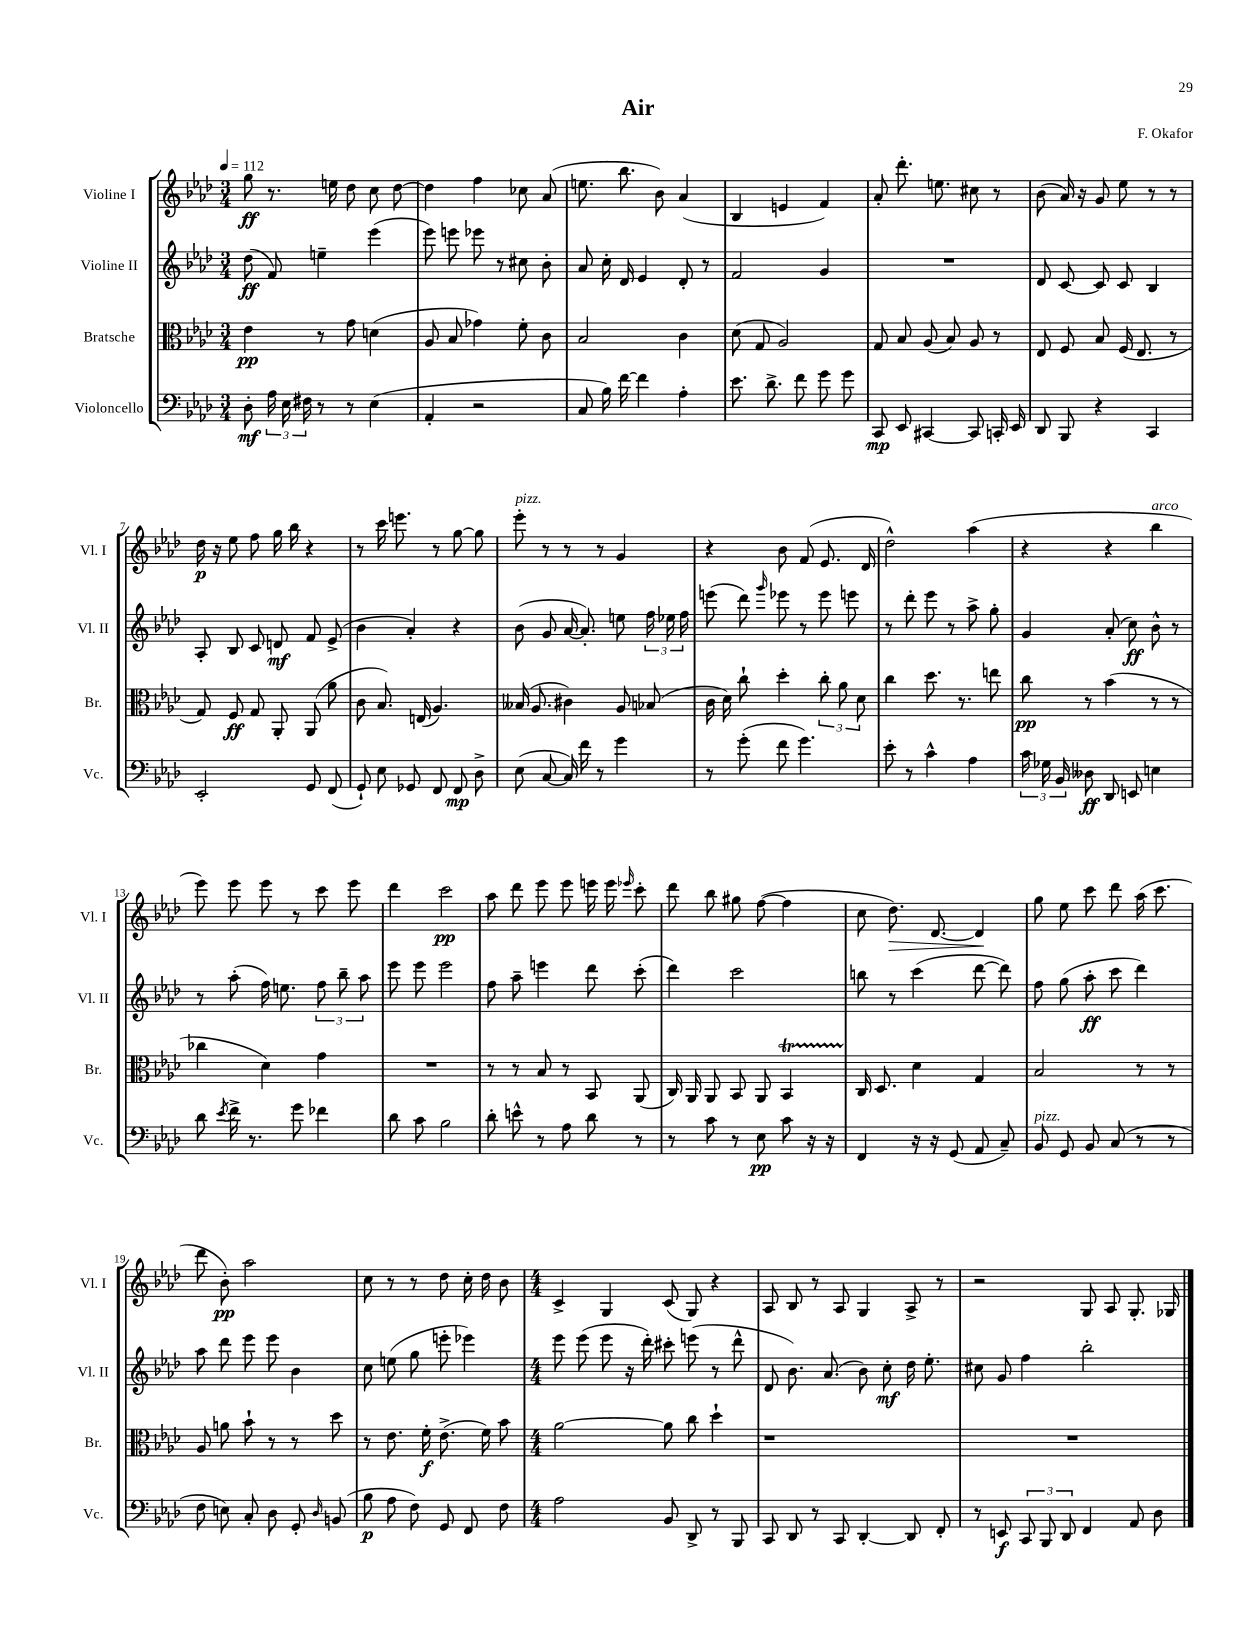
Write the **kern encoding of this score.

**kern	**dynam	**kern	**dynam	**kern	**dynam	**kern	**dynam
*part4	*part4	*part3	*part3	*part2	*part2	*part1	*part1
*staff4	*staff4	*staff3	*staff3	*staff2	*staff2	*staff1	*staff1
*I"Violoncello	*	*I"Bratsche	*	*I"Violine II	*	*I"Violine I	*
*I'Vc.	*	*I'Br.	*	*I'Vl. II	*	*I'Vl. I	*
*clefF4	*	*clefC3	*	*clefG2	*	*clefG2	*
*k[b-e-a-d-]	*	*k[b-e-a-d-]	*	*k[b-e-a-d-]	*	*k[b-e-a-d-]	*
*M3/4	*	*M3/4	*	*M3/4	*	*M3/4	*
*MM112	*	*MM112	*	*MM112	*	*MM112	*
=1	=1	=1	=1	=1	=1	=1	=1
8D-'\	mf	4e-\	pp	(8dd-\	ff	8gg\	ff
24A-\	.	.	.	8f/)	.	8.r	.
24E-\	.	.	.	.	.	.	.
24F#X\	.	.	.	.	.	.	.
8r	.	8r	.	4een~\	.	.	.
.	.	.	.	.	.	16een\	.
8r	.	8g\	.	.	.	8dd-\	.
(4E-\	.	(4dn\	.	(4eee-\	.	8cc\	.
.	.	.	.	.	.	[8dd-\	.
=2	=2	=2	=2	=2	=2	=2	=2
4AA-'/	.	8A-/	.	8eee-\)	.	4dd-\]	.
.	.	8B-/	.	8eeen\	.	.	.
2r	.	4g-X\)	.	8eee-X\	.	4ff\	.
.	.	.	.	8r	.	.	.
.	.	8f'\	.	8cc#X\	.	8cc-X\	.
.	.	8c\	.	8b-'\	.	(8a-/	.
=3	=3	=3	=3	=3	=3	=3	=3
8C/	.	2B-/	.	8a-/	.	8.een\	.
16B-\)	.	.	.	16cc'\	.	.	.
[16f\	.	.	.	16d-/	.	8.bb-\	.
4f\]	.	.	.	4e-/	.	.	.
.	.	.	.	.	.	8b-\)	.
4A-'\	.	4c\	.	8d-'/	.	(4a-/	.
.	.	.	.	8r	.	.	.
=4	=4	=4	=4	=4	=4	=4	=4
8.e-\	.	(8d-\	.	2f/	.	4B-/	.
.	.	8G/	.	.	.	.	.
8.d-^\	.	.	.	.	.	.	.
.	.	2A-/)	.	.	.	4en/	.
8f\	.	.	.	.	.	.	.
8g\	.	.	.	4g/	.	4f/)	.
8g\	.	.	.	.	.	.	.
=5	=5	=5	=5	=5	=5	=5	=5
8CC/	mp	8G/	.	2.r	.	8a-'/	.
8EE-/	.	8B-/	.	.	.	8.ddd-'\	.
[4CC#X/	.	(8A-/	.	.	.	.	.
.	.	.	.	.	.	8.een\	.
.	.	8B-/)	.	.	.	.	.
8CC#/]	.	8A-/	.	.	.	8cc#X\	.
16CCn'/	.	8r	.	.	.	8r	.
16EE-/	.	.	.	.	.	.	.
=6	=6	=6	=6	=6	=6	=6	=6
8DD-/	.	8E-/	.	8d-/	.	(8b-\	.
8BBB-/	.	8F/	.	[8c/	.	16a-/)	.
.	.	.	.	.	.	16r	.
4r	.	8B-/	.	8c/]	.	8g/	.
.	.	(16F/	.	8c/	.	8ee-\	.
.	.	8.E-/	.	.	.	.	.
4CC/	.	.	.	4B-/	.	8r	.
.	.	8r	.	.	.	8r	.
!!LO:LB:g=z
=7	=7	=7	=7	=7	=7	=7	=7
2EE-'/	.	8G/)	.	8A-'/	.	16dd-\	p
.	.	.	.	.	.	16r	.
.	.	8F/	ff	8B-/	.	8ee-\	.
.	.	8G/	.	8c/	.	8ff\	.
.	.	8AA-'/	.	8dn/	mf	16gg\	.
.	.	.	.	.	.	16bb-\	.
8GG/	.	(8AA-/	.	8f/	.	4r	.
(8FF/	.	8a-\	.	(8e-^/	.	.	.
=8	=8	=8	=8	=8	=8	=8	=8
8GG`/)	.	8c\	.	4b-\	.	8r	.
8E-\	.	8.B-/)	.	.	.	16ccc\	.
.	.	.	.	.	.	8.eeen\	.
8GG-X/	.	.	.	4a-'/)	.	.	.
.	.	(16En/	.	.	.	.	.
8FF/	.	4.A-/)	.	.	.	8r	.
8FF/	mp	.	.	4r	.	[8gg\	.
8D-^\	.	.	.	.	.	8gg\]	.
=9	=9	=9	=9	=9	=9	=9	=9
!	!	!	!	!	!	!LO:TX:a:i:t=pizz.	!
(8E-\	.	(16B--X/	.	(8b-\	.	8eee-'\	.
.	.	8.A-/	.	.	.	.	.
[8C/	.	.	.	8g/	.	8r	.
16C/])	.	4c#X\)	.	[16a-/	.	8r	.
16f\	.	.	.	8.a-'/])	.	.	.
8r	.	.	.	.	.	8r	.
4g\	.	8A-/	.	8een\	.	4g/	.
.	.	(8B-X/	.	24ff\	.	.	.
.	.	.	.	24ee-X\	.	.	.
.	.	.	.	24ff\	.	.	.
=10	=10	=10	=10	=10	=10	=10	=10
8r	.	16c\	.	(8eeen\	.	4r	.
.	.	16d-\)	.	.	.	.	.
(8g'\	.	8cc`\	.	8ddd-\)	.	.	.
.	.	.	.	16qqggg/	.	.	.
8f\	.	4dd-'\	.	8eee-X\	.	8b-\	.
4.g\)	.	.	.	8r	.	(8f/	.
.	.	12cc'\	.	8eee-\	.	8.e-/	.
.	.	12a-\	.	.	.	.	.
.	.	.	.	8eeen\	.	.	.
.	.	12d-\	.	.	.	.	.
.	.	.	.	.	.	16d-/	.
=11	=11	=11	=11	=11	=11	=11	=11
8e-'\	.	4cc\	.	8r	.	2dd-^^\)	.
8r	.	.	.	8ddd-'\	.	.	.
4c^^\	.	8.dd-\	.	8eee-\	.	.	.
.	.	.	.	8r	.	.	.
.	.	8.r	.	.	.	.	.
4A-\	.	.	.	8aa-^\	.	(4aa-\	.
.	.	8een\	.	8gg'\	.	.	.
=12	=12	=12	=12	=12	=12	=12	=12
24c\	.	8cc\	pp	4g/	.	4r	.
24G-X\	.	.	.	.	.	.	.
24BB-/	.	.	.	.	.	.	.
8D--X\	ff	8r	.	.	.	.	.
8DD-/	.	(4b-\	.	(8a-'/	.	4r	.
8EEn/	.	.	.	8cc\)	ff	.	.
!	!	!	!	!	!	!LO:TX:a:i:t=arco	!
4En\	.	8r	.	8b-^^\	.	4bb-\	.
.	.	8r	.	8r	.	.	.
!!LO:LB:g=z
=13	=13	=13	=13	=13	=13	=13	=13
8d-\	.	4cc-X\	.	8r	.	8eee-\)	.
8qe-/	.	.	.	.	.	.	.
16f^\	.	.	.	(8aa-'\	.	8eee-\	.
8.r	.	.	.	.	.	.	.
.	.	4d-\)	.	16ff\)	.	8eee-\	.
.	.	.	.	8.een\	.	.	.
8g\	.	.	.	.	.	8r	.
4f-X\	.	4g\	.	12ff\	.	8ccc\	.
.	.	.	.	12bb-~\	.	.	.
.	.	.	.	.	.	8eee-\	.
.	.	.	.	12aa-\	.	.	.
=14	=14	=14	=14	=14	=14	=14	=14
8d-\	.	2.r	.	8eee-\	.	4ddd-\	.
8c\	.	.	.	8eee-\	.	.	.
2B-\	.	.	.	2eee-\	.	2ccc\	pp
=15	=15	=15	=15	=15	=15	=15	=15
8d-'\	.	8r	.	8ff\	.	8aa-\	.
8en^^\	.	8r	.	8aa-~\	.	8ddd-\	.
8r	.	8B-/	.	4eeen\	.	8eee-\	.
8A-\	.	8r	.	.	.	8eee-\	.
8d-\	.	8BB-/	.	8ddd-\	.	16eeen\	.
.	.	.	.	.	.	16eee\	.
.	.	.	.	.	.	16qqeee-X/	.
8r	.	(8AA-/	.	(8ccc'\	.	8ccc'\	.
=16	=16	=16	=16	=16	=16	=16	=16
8r	.	16C/)	.	4ddd-\)	.	8ddd-\	.
.	.	16AA-/	.	.	.	.	.
8c\	.	8AA-/	.	.	.	8bb-\	.
8r	.	8BB-/	.	2ccc\	.	8gg#X\	.
8E-\	pp	8AA-/	.	.	.	([8ff\	.
8c\	.	4BB-T/	.	.	.	4ff\]	.
16r	.	.	.	.	.	.	.
16r	.	.	.	.	.	.	.
=17	=17	=17	=17	=17	=17	=17	=17
4FF/	.	16C/	.	8bbn\	.	8cc\	.
.	.	8.D-/	.	.	.	.	.
!	!	!	!	!	!	!	!LO:HP:b
.	.	.	.	8r	.	8.dd-\)	>
16r	.	4d-\	.	(4ccc\	.	.	.
16r	.	.	.	.	.	[8.d-/	.
(8GG/	.	.	.	.	.	.	.
8AA-/	.	4G/	.	[8ddd-\	.	4d-/]	.
8C~/)	.	.	.	8ddd-\])	.	.	.
.	.	.	.	.	.	.	]
=18	=18	=18	=18	=18	=18	=18	=18
!LO:TX:a:i:t=pizz.	!	!	!	!	!	!	!
8BB-/	.	2B-/	.	8ff\	.	8gg\	.
8GG/	.	.	.	(8gg\	.	8ee-\	.
8BB-/	.	.	.	8aa-'\	ff	8ccc\	.
(8C/	.	.	.	8ccc\	.	8ddd-\	.
8r	.	8r	.	4ddd-\)	.	(16aa-\	.
.	.	.	.	.	.	8.ccc\	.
8r	.	8r	.	.	.	.	.
!!LO:LB:g=z
=19	=19	=19	=19	=19	=19	=19	=19
8F\	.	8A-/	.	8aa-\	.	8ddd-\	.
8En\)	.	8an\	.	8ddd-\	.	8b-'\)	pp
8C'/	.	8b-`\	.	8eee-\	.	2aa-\	.
8D-\	.	8r	.	8eee-\	.	.	.
8GG'/	.	8r	.	4b-\	.	.	.
16qqD-/	.	.	.	.	.	.	.
(8BBn/	.	8dd-\	.	.	.	.	.
=20	=20	=20	=20	=20	=20	=20	=20
8B-\	p	8r	.	8cc\	.	8cc\	.
8A-\	.	8.e-\	.	(8een\	.	8r	.
8F\)	.	.	.	8gg\	.	8r	.
.	.	16f'\	f	.	.	.	.
8GG/	.	(8.e-^\	.	8eeen'\	.	8dd-\	.
8FF/	.	.	.	4eee-X\)	.	16cc'\	.
.	.	16f\)	.	.	.	16dd-\	.
8F\	.	8b-\	.	.	.	8b-\	.
=21	=21	=21	=21	=21	=21	=21	=21
*M4/4	*	*M4/4	*	*M4/4	*	*M4/4	*
2A-\	.	[2a-\	.	8eee-\	.	4c^/	.
.	.	.	.	(8eee-\	.	.	.
.	.	.	.	8eee-\	.	4G/	.
.	.	.	.	16r	.	.	.
.	.	.	.	16ddd-'\)	.	.	.
8BB-/	.	8a-\]	.	8ccc#X'\	.	(8c/	.
8DD-^/	.	8cc\	.	(8eeen\	.	8G/)	.
8r	.	4dd-`\	.	8r	.	4r	.
8BBB-/	.	.	.	8ddd-^^\	.	.	.
=22	=22	=22	=22	=22	=22	=22	=22
8CC/	.	1r	.	8d-/	.	8A-/	.
8DD-/	.	.	.	8.b-\)	.	8B-/	.
8r	.	.	.	.	.	8r	.
.	.	.	.	(8.a-/	.	.	.
8CC/	.	.	.	.	.	8A-/	.
[4DD-'/	.	.	.	8b-\)	.	4G/	.
.	.	.	.	8cc'\	mf	.	.
8DD-/]	.	.	.	16dd-\	.	8A-^/	.
.	.	.	.	8.ee-'\	.	.	.
8FF'/	.	.	.	.	.	8r	.
=23	=23	=23	=23	=23	=23	=23	=23
8r	.	1r	.	8cc#X\	.	2r	.
8EEn/	f	.	.	8g/	.	.	.
12CC/	.	.	.	4ff\	.	.	.
12BBB-/	.	.	.	.	.	.	.
12DD-/	.	.	.	.	.	.	.
4FF/	.	.	.	2bb-'\	.	8G/	.
.	.	.	.	.	.	8A-/	.
8AA-/	.	.	.	.	.	8.G'/	.
8D-\	.	.	.	.	.	.	.
.	.	.	.	.	.	16G-X/	.
==	==	==	==	==	==	==	==
*-	*-	*-	*-	*-	*-	*-	*-
